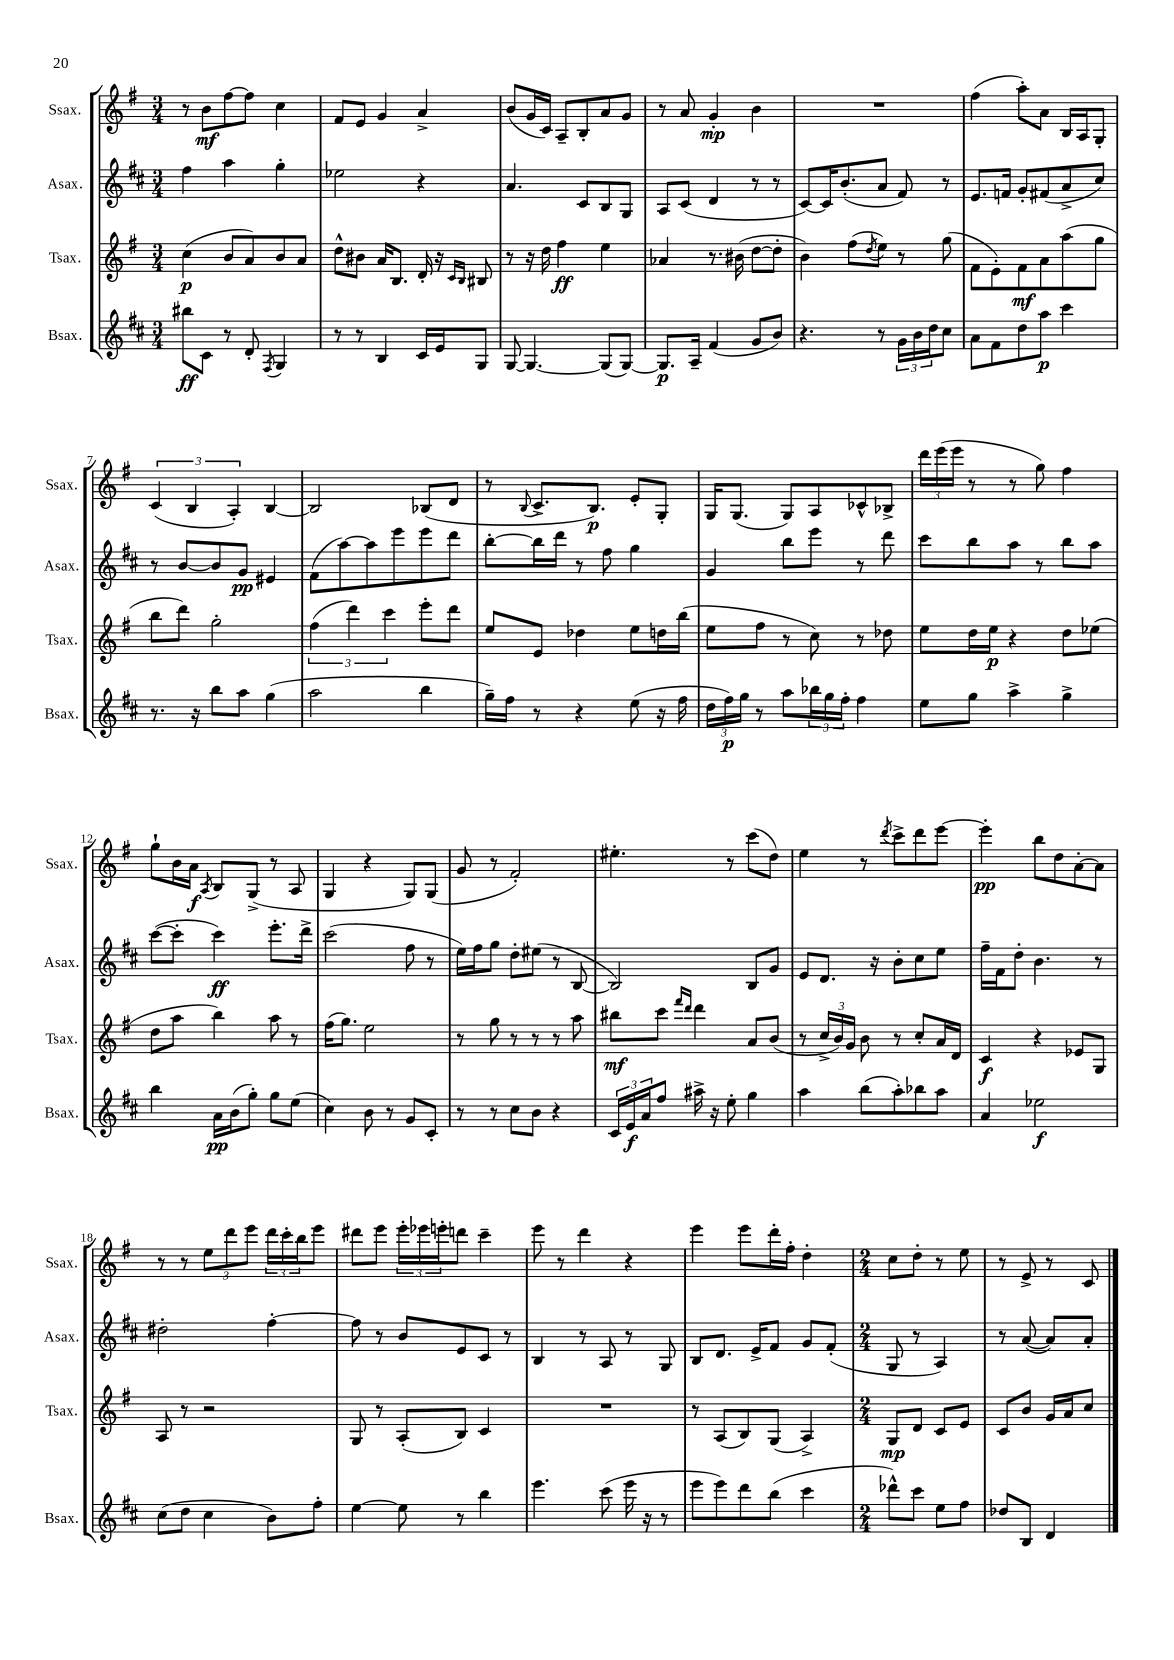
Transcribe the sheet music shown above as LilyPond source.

<<
\new StaffGroup <<
\new Staff = "s0" \with { instrumentName = "Ssax." shortInstrumentName = "Ssax." } {
    \clef treble \key g \major \numericTimeSignature \time 3/4
    r8 b'8\mf fis''8~ fis''8 c''4 |
    fis'8 e'8 g'4 a'4-> |
    b'8( g'16 c'16) a8-- b8-. a'8 g'8 |
    r8 a'8 g'4-.\mp b'4 |
    R2. |
    fis''4( a''8-.) a'8 b16 a16 g8-. |
    \tuplet 3/2 { c'4( b4 a4-.) } b4~ |
    b2 bes8( d'8 |
    r8 \appoggiatura { b8 } c'8.-> b8.\p) e'8-. g8-. |
    g16 g8.( g8) a8 ces'8-^ bes8-> |
    \tuplet 3/2 { d'''16 e'''16( e'''16 } r8 r8 g''8) fis''4 |
    g''8-! b'16 a'16\f \acciaccatura { a8 } b8 g8->( r8 a8 |
    g4 r4 g8) g8( |
    g'8 r8 fis'2-.) |
    eis''4.-. r8 c'''8( d''8) |
    e''4 r8 \acciaccatura { d'''8 } c'''8-> d'''8 e'''8~ |
    e'''4-.\pp b''8 d''8 a'8~-. a'8 |
    r8 r8 \tuplet 3/2 { e''8 d'''8 e'''8 } \tuplet 3/2 { d'''16 c'''16-. b''16 } e'''8 |
    dis'''8 e'''8 \tuplet 3/2 { e'''16-. ees'''16 e'''16-. } d'''8 c'''4-- |
    e'''8 r8 d'''4 r4 |
    e'''4 e'''8 d'''16-. fis''16-. d''4-. |
    \numericTimeSignature \time 2/4 c''8 d''8-. r8 e''8 |
    r8 e'8-> r8 c'8 \bar "|." |
}
\new Staff = "s1" \with { instrumentName = "Asax." shortInstrumentName = "Asax." } {
    \clef treble \key d \major \numericTimeSignature \time 3/4
    fis''4 a''4 g''4-. |
    ees''2 r4 |
    a'4. cis'8 b8 g8 |
    a8 cis'8( d'4 r8 r8 |
    cis'8~) cis'16 b'8.-.( a'8 fis'8) r8 |
    e'8. f'16 g'8-. fis'8( a'8-> cis''8) |
    r8 b'8~ b'8 g'8\pp eis'4 |
    fis'8( a''8~) a''8 e'''8 e'''8 d'''8 |
    b''8~-. b''16 d'''16 r8 fis''8 g''4 |
    g'4 b''8 e'''8 r8 d'''8 |
    cis'''8 b''8 a''8 r8 b''8 a''8 |
    cis'''8~( cis'''8-. cis'''4\ff) e'''8.-. d'''16-> |
    cis'''2( fis''8 r8 |
    e''16) fis''16 g''8 d''8-. eis''8( r8 b8~ |
    b2) b8 g'8 |
    e'8 d'8. r16 b'8-. cis''8 e''8 |
    fis''16-- fis'16 d''8-. b'4. r8 |
    dis''2-. fis''4~-. |
    fis''8 r8 b'8 e'8 cis'8 r8 |
    b4 r8 a8 r8 g8 |
    b8 d'8. e'16-> fis'8 g'8 fis'8-.( |
    \numericTimeSignature \time 2/4 g8 r8 a4) |
    r8 a'8~( a'8) a'8-. \bar "|." |
}
\new Staff = "s2" \with { instrumentName = "Tsax." shortInstrumentName = "Tsax." } {
    \clef treble \key g \major \numericTimeSignature \time 3/4
    c''4\p( b'8 a'8) b'8 a'8 |
    d''8-^ bis'8 a'16 b8. d'16-. r16 \grace { c'16 b16 } bis8 |
    r8 r16 d''16 fis''4\ff e''4 |
    aes'4 r8. bis'16( d''8~ d''8-. |
    b'4) fis''8( \acciaccatura { d''8 } e''8) r8 g''8( |
    fis'8 e'8-.) fis'8\mf a'8 a''8( g''8 |
    b''8 d'''8) g''2-. |
    \tuplet 3/2 { fis''4( d'''4) c'''4 } e'''8-. d'''8 |
    e''8 e'8 des''4 e''8 d''16 b''16( |
    e''8 fis''8 r8 c''8) r8 des''8 |
    e''8 d''16 e''16\p r4 d''8 ees''8( |
    d''8 a''8 b''4) a''8 r8 |
    fis''16( g''8.) e''2 |
    r8 g''8 r8 r8 r8 a''8 |
    bis''8\mf c'''8 \grace { fis'''16 d'''16 } d'''4 a'8 b'8( |
    r8 \tuplet 3/2 { c''16-> b'16) g'16 } b'8 r8 c''8-. a'16 d'16 |
    c'4\f r4 ees'8 g8 |
    a8 r8 r2 |
    g8 r8 a8-.( b8) c'4 |
    R2. |
    r8 a8( b8) g8( a4->) |
    \numericTimeSignature \time 2/4 g8\mp d'8 c'8 e'8 |
    c'8 b'8 g'16 a'16 c''8 \bar "|." |
}
\new Staff = "s3" \with { instrumentName = "Bsax." shortInstrumentName = "Bsax." } {
    \clef treble \key d \major \numericTimeSignature \time 3/4
    bis''8\ff cis'8 r8 d'8-. \acciaccatura { fis8 } g4 |
    r8 r8 b4 cis'16 e'16 g8 |
    g8~ g4.~ g8( g8~) |
    g8.\p a16-- fis'4( g'8 b'8) |
    r4. r8 \tuplet 3/2 { g'16 b'16 d''16 } cis''8 |
    a'8 fis'8 d''8 a''8\p cis'''4 |
    r8. r16 b''8 a''8 g''4( |
    a''2 b''4 |
    g''16--) fis''16 r8 r4 e''8( r16 fis''16 |
    \tuplet 3/2 { d''16 fis''16\p) g''16 } r8 a''8 \tuplet 3/2 { bes''16 g''16 fis''16-. } fis''4 |
    e''8 g''8 a''4-> g''4-> |
    b''4 a'16\pp b'16( g''8-.) g''8 e''8( |
    cis''4) b'8 r8 g'8 cis'8-. |
    r8 r8 cis''8 b'8 r4 |
    \tuplet 3/2 { cis'16 e'16\f a'16 } fis''8 ais''16-> r16 e''8-. g''4 |
    a''4 b''8( a''8-.) bes''8 a''8 |
    a'4 ees''2\f |
    cis''8( d''8 cis''4 b'8) fis''8-. |
    e''4~ e''8 r8 b''4 |
    e'''4. cis'''8( e'''16 r16 r8 |
    e'''8 e'''8) d'''8 b''8( cis'''4 |
    \numericTimeSignature \time 2/4 des'''8-^) cis'''8 e''8 fis''8 |
    des''8 b8 d'4 \bar "|." |
}
>>
>>
